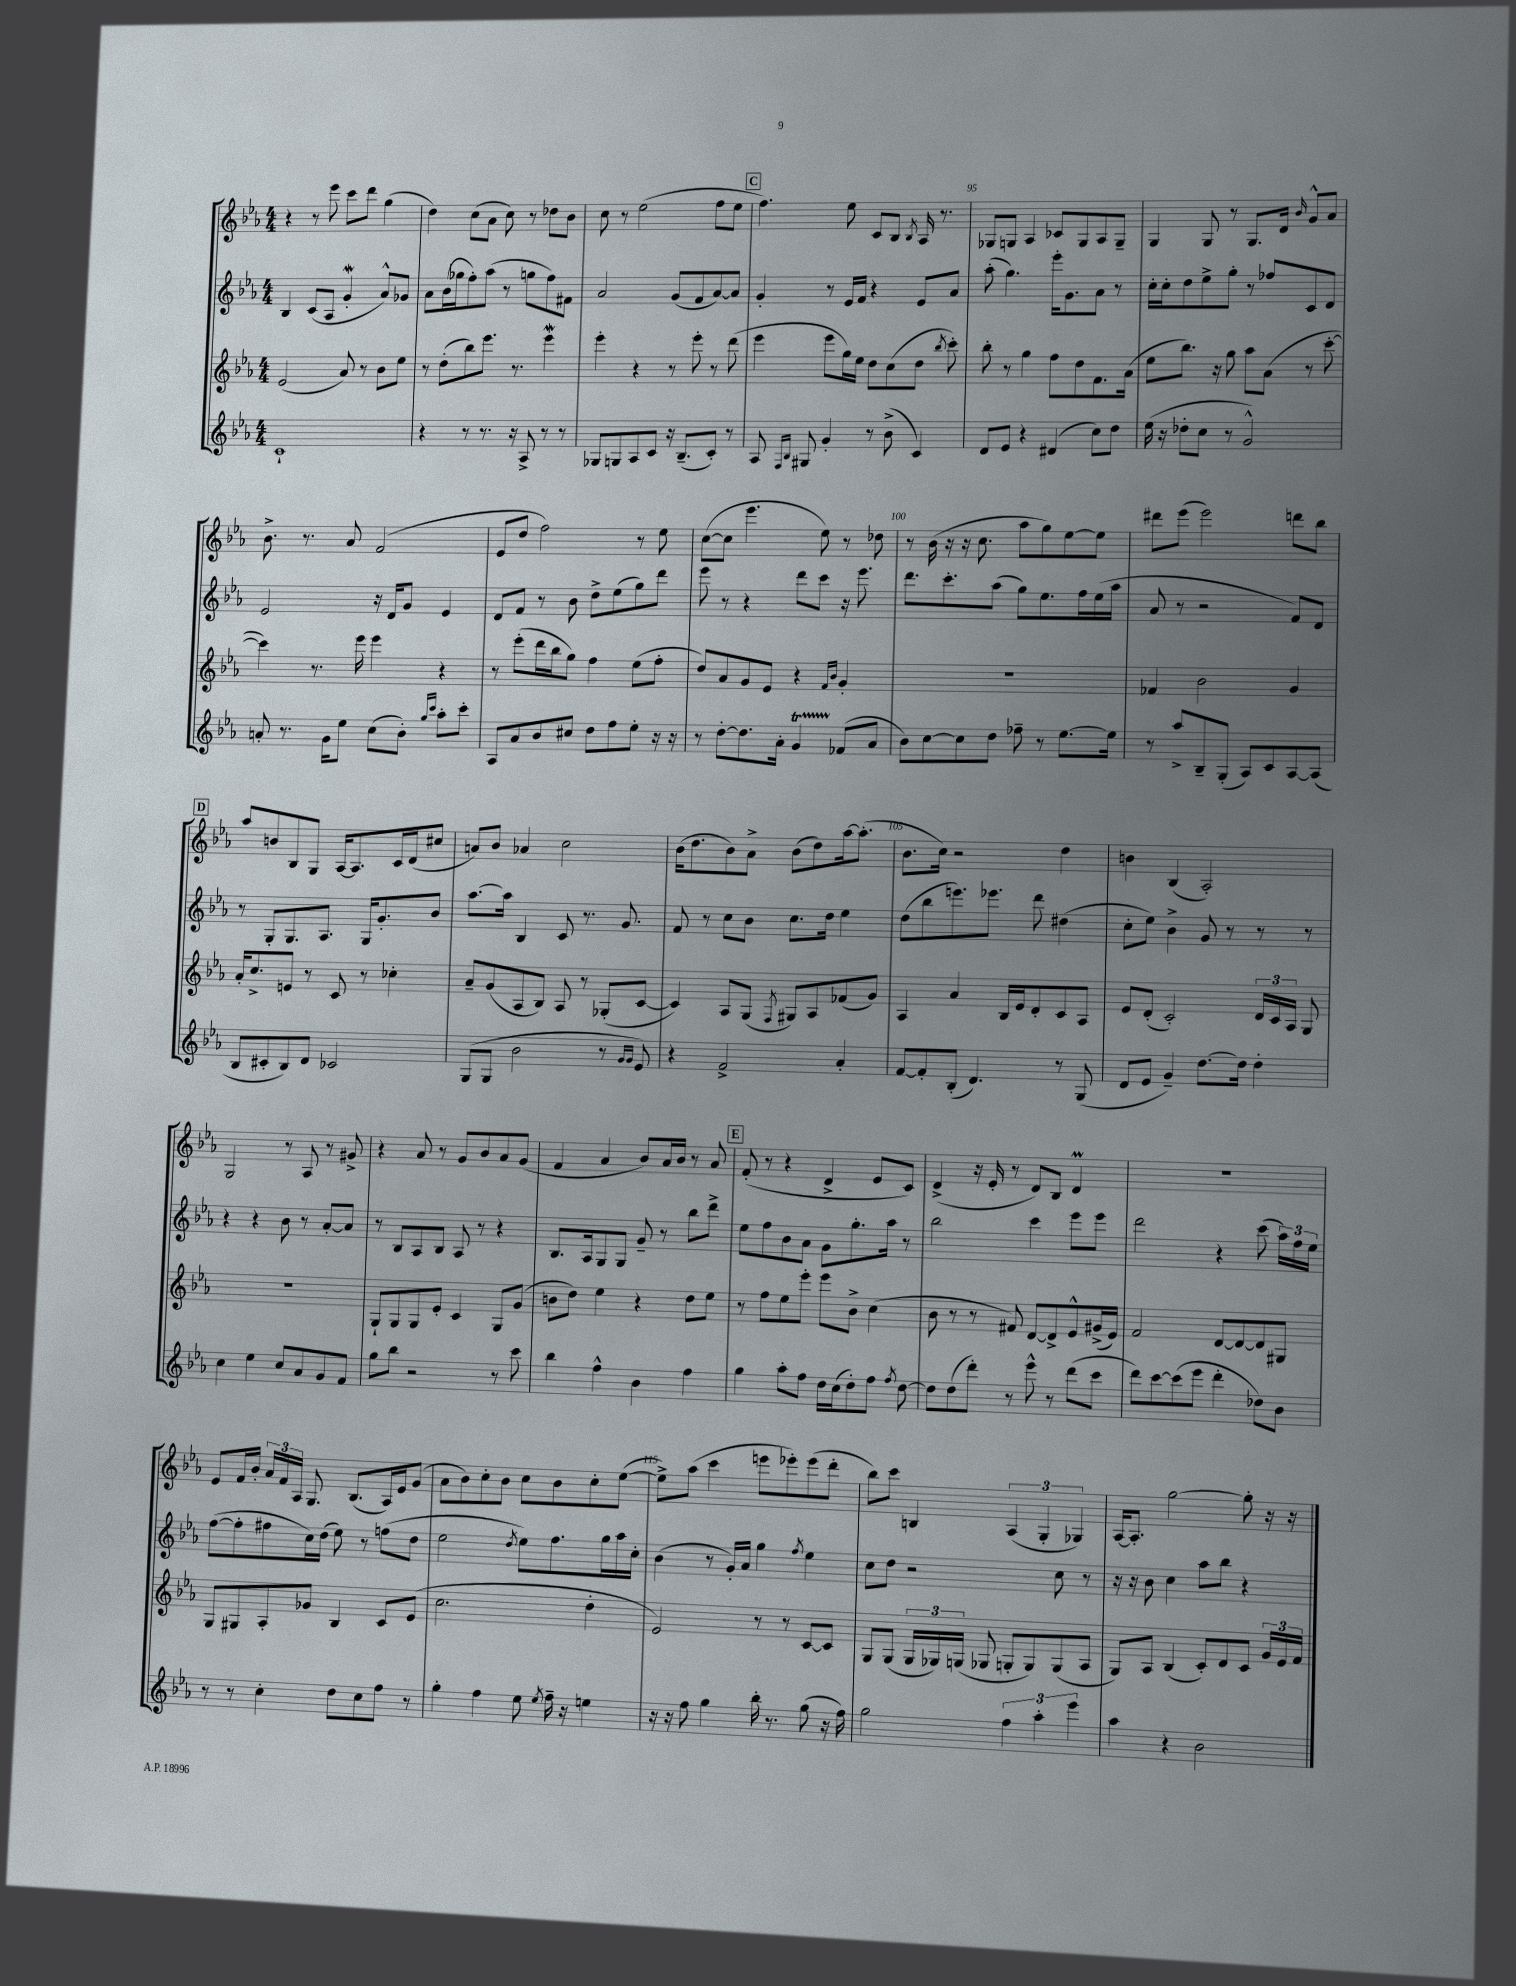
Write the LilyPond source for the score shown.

<<
\new StaffGroup <<
\new Staff = "s0" {
    \clef treble \key ees \major \numericTimeSignature \time 4/4
    \autoBeamOff r4 r8 ees'''8 c'''8[ d'''8] g''4( |
    d''4) c''8[( aes'8] c''8) r8 des''8[ bes'8] |
    c''8 r8 ees''2( f''8[ ees''8] |
    \mark \markup { \box "C" } f''4.) ees''8 c'8[ bes8] \acciaccatura { bes8 } aes16 r8. |
    ges8[ g8] aes4 ces'8[ g8 aes8 g8]-- |
    g4 g8 r8 g8.[ d'16] \grace { bes'16 } g'8[-^ aes'8] |
    bes'8.-> r8. aes'8 f'2( |
    ees'8[ d''8] f''2) r8 ees''8 |
    c''8[~( c''8] ees'''4. ees''8) r8 des''8 |
    r8 bes'16( r16 r16 c''8. aes''8[ g''8) ees''8~ ees''8] |
    dis'''8[ ees'''8]( ees'''2) d'''8[ bes''8] |
    \mark \markup { \box "D" } aes''8[ b'8 bes8 g8] aes16[~ aes8. c'16 d'16( cis''8] |
    a'8[) bes'8] aes'4 c''2 |
    bes'16[( d''8. bes'8) aes'8]-> bes'8[( d''8) aes''16~ aes''8.]-.( |
    bes'8.[ c''16]) r2 d''4 |
    b'4 bes4( aes2-.) |
    g2 r8 aes8 r8 gis'8-> |
    r4 aes'8 r8 g'8[ bes'8 aes'8 g'8]( |
    f'4 aes'4 bes'8[) aes'16 bes'16] r8 aes'8 |
    \mark \markup { \box "E" } f'8-.( r8 r4 d'4-> ees'8[ c'8]) |
    d'4->( r16 ees'16-. r8 d'8[) bes8] d'4\prall |
    R1 |
    ees'8[ f'16 bes'16]-. \tuplet 3/2 { aes'16[ f'16 aes16] } g8. bes8.[( aes16) ees'16 g'8]( |
    aes'8[ bes'8) c''8-. bes'8] c''8[ bes'8 c''8-. ees''8]~( |
    ees''8[->) aes''8]( c'''4 e'''8[ ees'''8-.) ees'''8( d'''8]-. |
    bes''8[) c'''8] b4 \tuplet 3/2 { aes4( g4-. ges4) } |
    aes16[~ aes8.]-. g''2~ g''8-. r16 r16 \bar "|." |
}
\new Staff = "s1" {
    \clef treble \key ees \major \numericTimeSignature \time 4/4
    \autoBeamOff bes4 c'8[( aes8] g'4-.\mordent aes'8[-^) ges'8] |
    aes'8[ bes'16( ges''16 f''8-.) aes''8]( r8 g''8[ f''8) fis'8] |
    aes'2 g'8[( f'8 aes'8~) aes'8] |
    \mark \markup { \box "C" } g'4-. r8 ees'16[ f'16] r4 ees'8[ aes'8] |
    aes''8-.( g''4.) ees'''16[-. g'8. aes'8] r8 |
    c''16[-. c''16-. d''8 ees''8-> g''8]-. r8 fes''8[ c'8 d'8] |
    ees'2 r16 d'16[ g'8] ees'4 |
    d'8[ f'8] r8 bes'8 d''8[-> ees''8( g''8) d'''8] |
    ees'''8 r8 r4 d'''8[ c'''8] r16 ees'''8. |
    d'''8.[ c'''8.-. aes''8]( g''8[) ees''8. f''16 ees''16( aes''16] |
    aes'8 r8 r2 f'8[) d'8] |
    \mark \markup { \box "D" } r8 g8[-. g8. aes8.] g16[ g'8.-. bes'8] |
    aes''8.[~ aes''16] bes4 c'8 r8. g'8. |
    f'8 r8 c''8[ bes'8] c''8.[ d''16] ees''4 |
    d''8[( bes''8 e'''8.) ees'''8.] d'''8 dis''4( |
    c''8[-. ees''8]) bes'4-> g'8 r8 r8 r8 |
    r4 r4 bes'8 r8 aes'8[~-. aes'8] |
    r8 bes8[ aes8 bes8] aes8 r8 r4 |
    bes8.[ aes16 g8 g8] g'8-- r8 bes''8[ d'''8]-> |
    \mark \markup { \box "E" } ees''8[ f''8 bes'8 aes'8] g'8[ g''8.-. aes''16] r8 |
    bes''2 c'''4 ees'''8[ ees'''8] |
    d'''2 r4 c'''8( \tuplet 3/2 { aes''16[) f''16 ees''16] } |
    f''8[~( f''8-. fis''8 c''16) d''16]( ees''8) r8 f''8[( d''8] |
    ees''2 \acciaccatura { d''8 } ees''8[) f''8. g''16 aes''16 c''16]-. |
    bes'4( r8 g'16[-.) aes'16] g''4 \acciaccatura { f''8 } ees''4 |
    c''8[ d''8] r2 c''8 r8 |
    r16 r16 bes'8 c''4 aes''8[ bes''8] r4 \bar "|." |
}
\new Staff = "s2" {
    \clef treble \key ees \major \numericTimeSignature \time 4/4
    \autoBeamOff ees'2( aes'8) r8 bes'8[ ees''8] |
    r8 d''8[-.( bes''8) ees'''8.] r8. ees'''4\mordent |
    ees'''4-. r4 r8 ees'''8-. r8 d'''8( |
    \mark \markup { \box "C" } ees'''4 ees'''8[ g''16) ees''16] d''8[ c''8( d''8] \acciaccatura { bes''8 } c'''8-.) |
    bes''8-. r8 g''4 f''8[ d''8 f'8. aes'16]( |
    ees''8[ bes''8.]) r16 g''8 aes''8[ aes'8]( r8 c'''8~-. |
    c'''4) r8. ees'''16 ees'''4 r4 |
    r8 ees'''8[-.( d'''16 bes''16 g''8]) f''4 ees''8[( f''8]-. |
    d''8[) aes'8 g'8 ees'8] r4 \grace { f'16[ bes'16] } g'4-. |
    R1 |
    fes'4 bes'2 g'4 |
    \mark \markup { \box "D" } aes'16[-. c''8.-> e'8] r8 c'8 r8 ces''4-. |
    aes'8[-- g'8( aes8 bes8]) aes8 r8 ges8[-.( c'8]~ |
    c'4) aes8[ g8]( \acciaccatura { f8 } gis8[) aes8 fes'8( g'8]) |
    aes4 aes'4 bes16[ ees'16 d'8-. c'8 aes8] |
    ees'8[ d'8]-.( c'2-.) \tuplet 3/2 { d'16[ c'16 aes16] } g8 |
    R1 |
    g8[-! g8 g8 ees'8]-. c'4 g8[ g'8]( |
    b'8[ d''8]) ees''4 r4 d''8[ ees''8] |
    \mark \markup { \box "E" } r8 f''8[ ees''8 ees'''8]-. ees'''8[ bes'8]-> c''4( |
    bes'8 r8 r8 fis'8) d'8[~ d'8-> ees'8-^ gis'16->( ees'16]) |
    f'2 d'8[~ d'8~ d'8 gis8] |
    g8[ gis8 aes8-. ges'8] bes4 c'8[ ees'8]( |
    c''2. d''4-. |
    ees'2) r8 r8 c'8[~ c'8] |
    g8[ g8]( \tuplet 3/2 { g16[ ges16) g16]( } ges8 g8[-. g8) g8( aes8] |
    g8[) aes8] bes4( c'8[-.) d'8 c'8] \tuplet 3/2 { g'16[ ees'16 f'16] } \bar "|." |
}
\new Staff = "s3" {
    \clef treble \key ees \major \numericTimeSignature \time 4/4
    \autoBeamOff c'1-! |
    r4 r8 r8. r16 aes8-> r8 r8 |
    ges8[ g8 aes8 c'8] r16 bes8.[--( c'8]-.) r8 |
    \mark \markup { \box "C" } aes8 \grace { f16[ bes16] } gis8 g'4-. r8 bes'8->( c'4) |
    d'8[ ees'8] r4 dis'4( c''8[) d''8] |
    ees''16( r16 des''8[-. c''8] r8 g'2-^) |
    a'8-. r8. g'16[ ees''8] c''8[( bes'8]-.) \grace { g''16[ c'''16] } aes''8[-. c'''8]-. |
    aes8[ aes'8 bes'8 cis''8] d''8[ f''8 ees''8]-. r16 r16 |
    r8 d''8[~-. d''8. aes'16]-. g'4\startTrillSpan fes'8[\stopTrillSpan( aes'8] |
    bes'8[) c''8~ c''8 d''8] fes''8-- r8 ees''8.[~ ees''16] |
    r8 aes''8[-> bes8-- g8]-.( aes8[) c'8 aes8~ aes8]( |
    \mark \markup { \box "D" } bes8[ cis'8-. bes8) d'8] ces'2 |
    g8[( g8] bes'2 r8 \grace { g'16[ g'16] } ees'8) |
    r4 f'2-> aes'4-. |
    f'8[~ f'8-. bes8]-.( d'4.) r8 g8( |
    d'8[ ees'8] g'4--) d''8.[~ d''16] d''4-. |
    c''4 ees''4 c''8[ aes'8 g'8 f'8] |
    g''8[ bes''8] r2 r8 c'''8 |
    bes''4 f''4-^ bes'4 f''4 |
    \mark \markup { \box "E" } g''4 aes''8[-. f''8] d''16[ c''16( d''8-.) f''8] \acciaccatura { f''8 } d''8~ |
    d''8[ d''8( d'''8]-.) r8 ees'''8-^ r8 d'''8[( c'''8] |
    d'''8[) c'''8~ c'''8( ees'''8] d'''4-. des''8[) bes'8] |
    r8 r8 c''4-. d''8[ c''8 f''8] r8 |
    g''4-. f''4 ees''8 \acciaccatura { ees''8 } f''16-- r16 e''4 |
    r16 r16 f''8 g''4 bes''16-. r8. g''8( r16 f''16) |
    g''2 \tuplet 3/2 { f''4 aes''4-. ees'''4 } |
    aes''4 r4 bes'2 \bar "|." |
}
>>
>>
\layout { \context { \Score currentBarNumber = #91 \override BarNumber.break-visibility = ##(#f #t #t) barNumberVisibility = #(every-nth-bar-number-visible 5) } }
